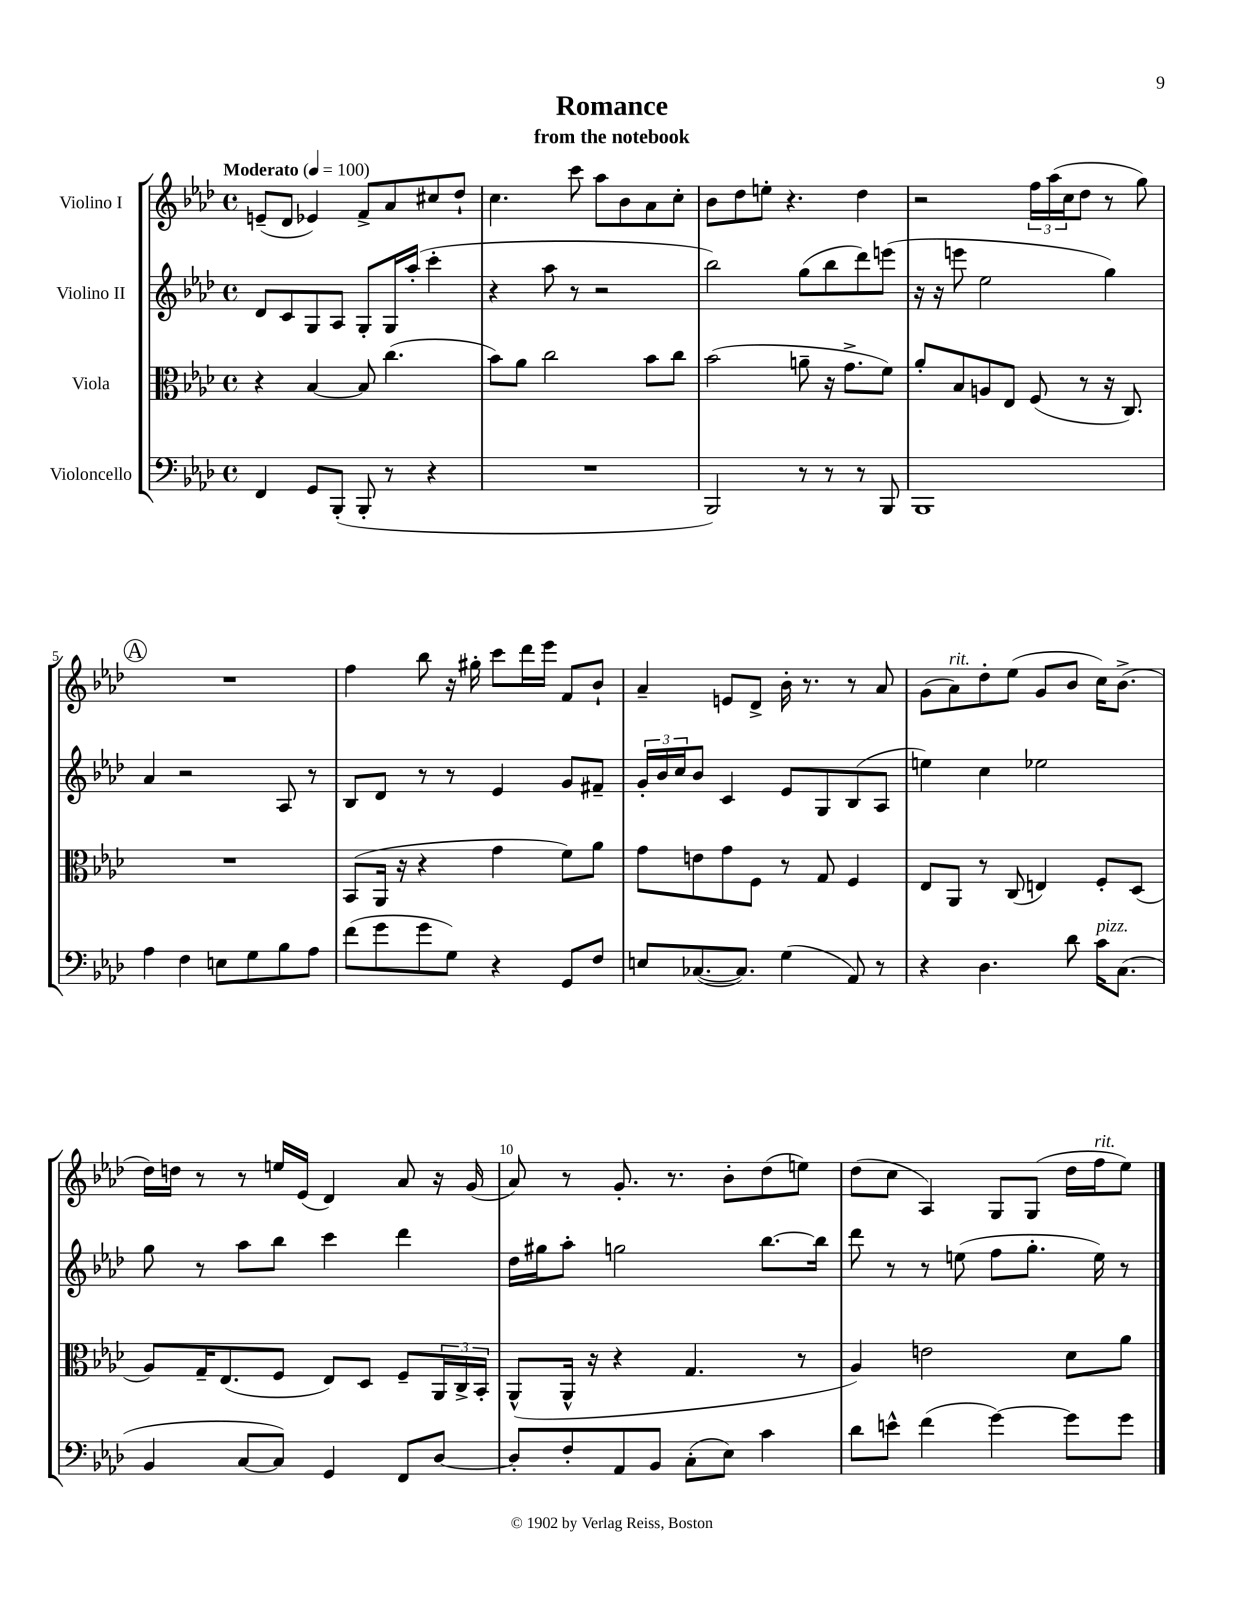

**kern	**kern	**kern	**kern
*staff4	*staff3	*staff2	*staff1
*clefF4	*clefC3	*clefG2	*clefG2
*k[b-e-a-d-]	*k[b-e-a-d-]	*k[b-e-a-d-]	*k[b-e-a-d-]
*M4/4	*M4/4	*M4/4	*M4/4
*met(c)	*met(c)	*met(c)	*met(c)
*MM100	*MM100	*MM100	*MM100
4FF	4r	8d-	(8e~
.	.	8c	8d-
8GG	[4B-	8G	4e-)
(8BBB-'	.	8A-	.
8BBB-'	8B-]	8G'	8f^
8r	(4.cc	16G	8a-
.	.	(16aa-'	.
4r	.	4ccc'	8cc#
.	.	.	8dd-`
=	=	=	=
1r	8b-)	4r	4.cc
.	8a-	.	.
.	2cc	8aa-	.
.	.	8r	8ccc
.	.	2r	8aa-
.	.	.	8b-
.	8b-	.	8a-
.	8cc	.	8cc'
=	=	=	=
2BBB-)	(2b-	2bb-)	8b-
.	.	.	8dd-
.	.	.	8ee'
.	.	.	4.r
8r	8a~	(8gg	.
8r	16r	8bb-	.
.	8.g^	.	.
8r	.	8ddd-)	4dd-
8BBB-	8f)	(8eee	.
=	=	=	=
1BBB-	8a-'	16r	2r
.	.	16r	.
.	8B-	8eee	.
.	8A	2ee-	.
.	8E-	.	.
.	(8F	.	24ff
.	.	.	(24aa-
.	.	.	24cc
.	8r	.	8dd-
.	16r	4gg)	8r
.	8.C)	.	.
.	.	.	8gg)
=	=	=	=
4A-	1r	4a-	1r
4F	.	2r	.
8E	.	.	.
8G	.	.	.
8B-	.	8A-	.
8A-	.	8r	.
=	=	=	=
(8f	(8BB-	8B-	4ff
8g	16AA-	8d-	.
.	16r	.	.
8g	4r	8r	8bb-
8G)	.	8r	16r
.	.	.	16gg#'
4r	4g	4e-	8ccc
.	.	.	16ddd-
.	.	.	16eee-
8GG	8f)	8g	8f
8F	8a-	8f#~	8b-`
=	=	=	=
8E	8g	24g'	4a-~
.	.	24b-	.
.	.	24cc	.
([8.C-	8e	8b-	.
.	8g	4c	8e
8.C-])	.	.	.
.	8F	.	8d-^
(4G	8r	8e-	16b-'
.	.	.	8.r
.	8G	8G	.
8AA-)	4F	(8B-	8r
8r	.	8A-	8a-
=	=	=	=
4r	8E-	4ee)	(8g
.	8AA-	.	8a-)
4.D-	8r	4cc	8dd-'
.	(8C	.	(8ee-
.	4E)	2ee-	8g
8d-	.	.	8b-
16c	8F'	.	16cc)
(8.C	.	.	(8.b-^
.	(8D-	.	.
=	=	=	=
4BB-	8A-)	8gg	16dd-)
.	.	.	16dd
.	16G~	8r	8r
.	(8.E-	.	.
[8C	.	8aa-	8r
8C])	8F	8bb-	16ee
.	.	.	(16e-
4GG	8E-)	4ccc	4d-)
.	8D-	.	.
8FF	8F~	4ddd-	8a-
[8D-	24AA-	.	16r
.	24C^	.	.
.	.	.	(16g
.	24BB-'	.	.
=	=	=	=
8D-']	(8AA-^^	16dd-	8a-)
.	.	16gg#	.
8F'	16AA-^^	8aa-'	8r
.	16r	.	.
8AA-	4r	2gg	8.g'
8BB-	.	.	.
.	.	.	8.r
(8C'	4.G	.	.
8E-)	.	.	8b-'
4c	.	[8.bb-	(8dd-
.	8r	.	8ee)
.	.	16bb-]	.
=	=	=	=
8d-	4A-)	8ddd-	(8dd-
8e^^	.	8r	8cc
(4f	2e	8r	4A-)
.	.	(8ee	.
[4g)	.	8ff	8G
.	.	8.gg'	(8G
8g]	8d-	.	16dd-
.	.	16ee)	16ff
8g	8a-	8r	8ee-)
==	==	==	==
*-	*-	*-	*-
